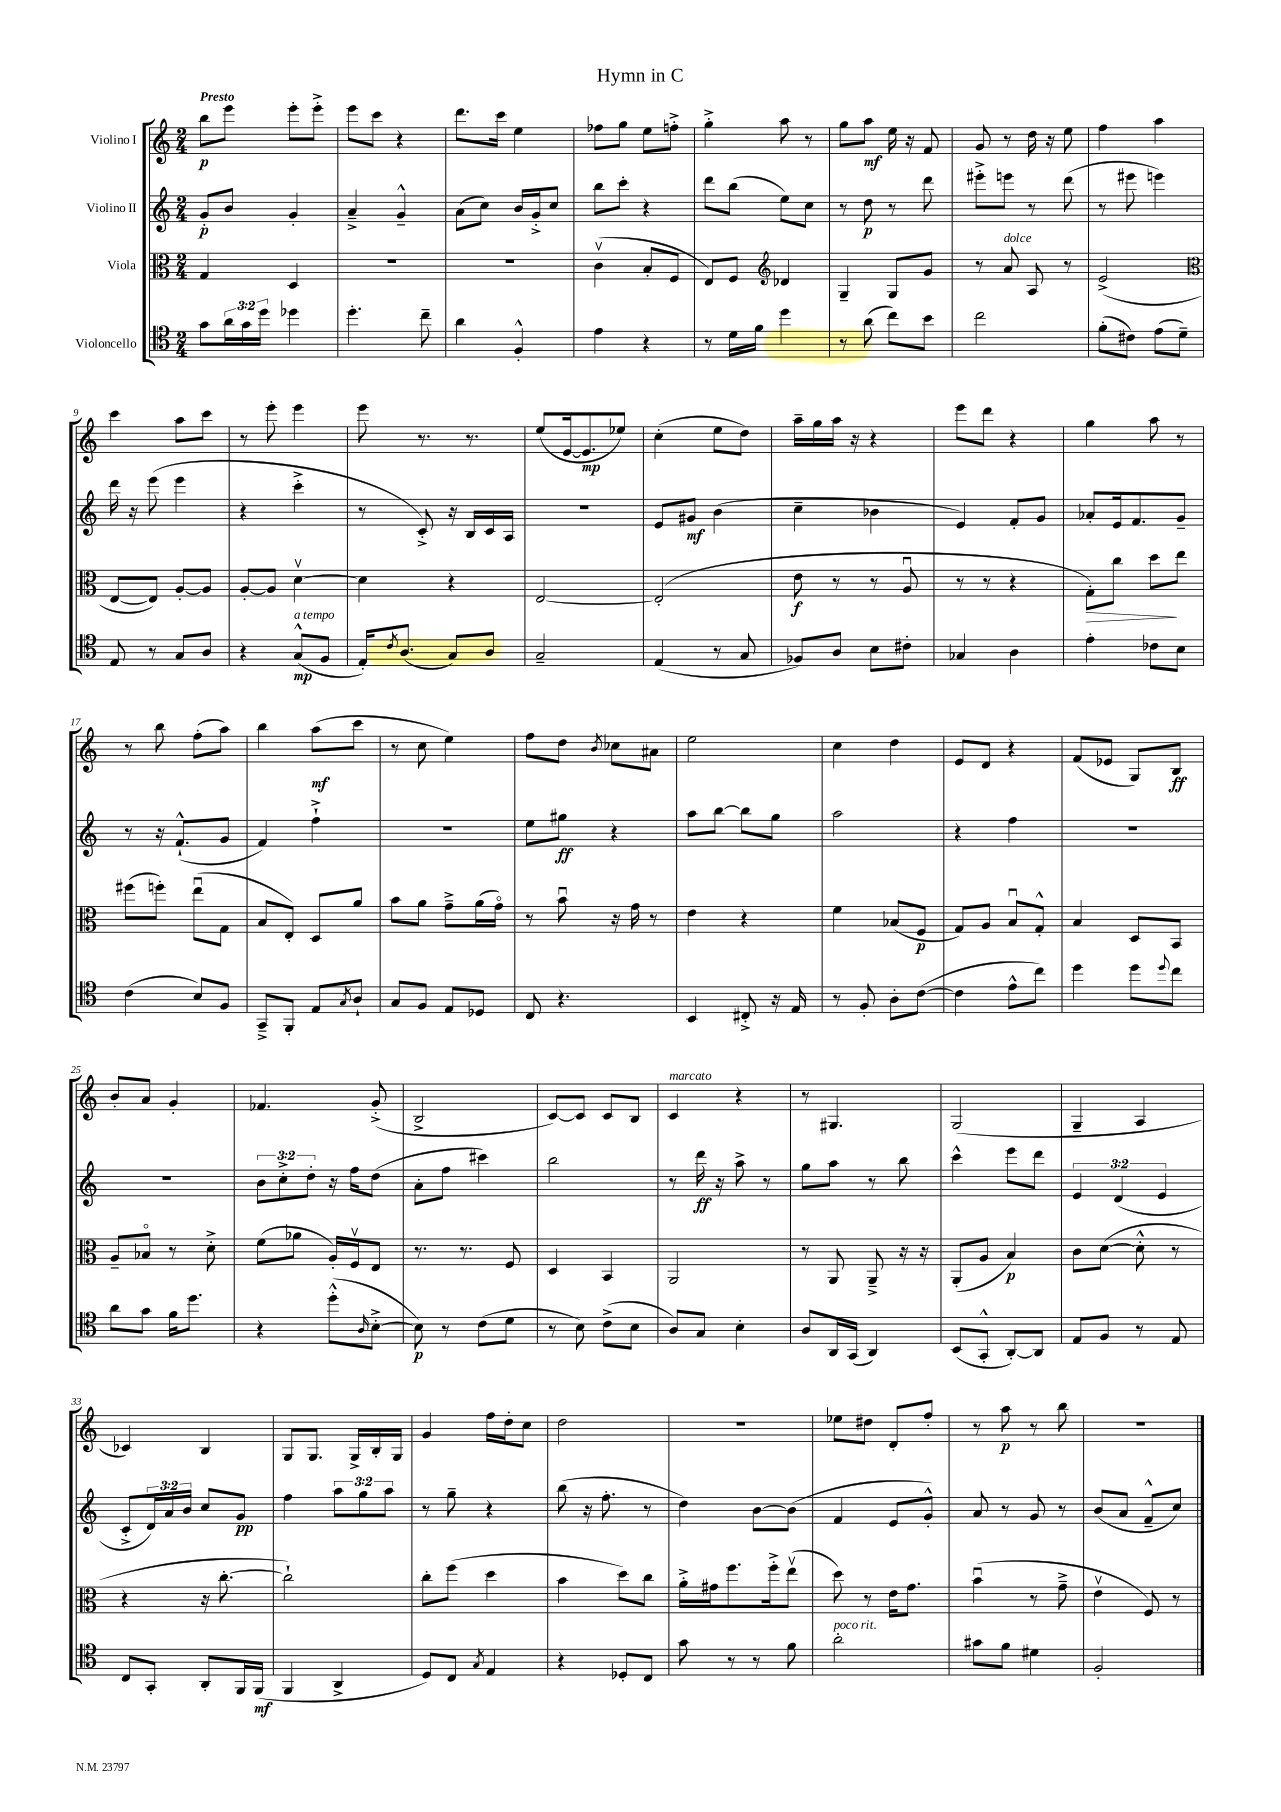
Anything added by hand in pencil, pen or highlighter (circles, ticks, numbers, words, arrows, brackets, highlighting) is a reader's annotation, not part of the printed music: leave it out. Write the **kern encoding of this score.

**kern	**kern	**kern	**kern
*staff4	*staff3	*staff2	*staff1
*clefC4	*clefC3	*clefG2	*clefG2
*k[]	*k[]	*k[]	*k[]
*M2/4	*M2/4	*M2/4	*M2/4
8g	4G	8g'	8bb
24a	.	8b	8eee
24g	.	.	.
24dd	.	.	.
4dd-	4D	4g'	8eee'
.	.	.	8eee'^
=	=	=	=
4.dd'	2r	4a~^	8eee
.	.	.	8ccc
.	.	4g~^^	4r
8cc~	.	.	.
=	=	=	=
4a	2r	(8a	8.ddd
.	.	8cc)	.
.	.	.	16ccc
4F'^^	.	16b	4ee
.	.	16g'^	.
.	.	8cc	.
=	=	=	=
4e	(4cv	8bb	8ff-
.	.	8ccc'	8gg
4r	8B'	4r	8ee
.	8F	.	8ff'^
=	=	=	=
8r	8E)	8ddd	4gg'^
16d	8F	(8bb	.
16f	.	.	.
*	*clefG2	*	*
4dd	4d-	8ee)	8aa
.	.	8cc	8r
=	=	=	=
8r	4G~	8r	8gg
(8a	.	8dd	8aa
8cc)	8G	8r	16ee
.	.	.	16r
8b	8g	8ddd	8f
=	=	=	=
2cc	8r	8eee#'^	8g
.	8a	8eee	8r
.	8A	8r	16dd
.	.	.	16r
.	8r	(8ddd	8ee
=	=	=	=
(8f'	(2e^	8r	4ff
8c#)	.	8eee#	.
(8e	.	4eee)	4aa
8d~)	.	.	.
=	=	=	=
*	*clefC3	*	*
8E	[8E	16ddd	4ccc
.	.	16r	.
8r	8E])	(8eee	.
8G	[8A'	4eee	8aa
8A	8A]	.	8ccc
=	=	=	=
4r	[8A'	4r	8r
.	8A]	.	8eee'
(8G^^	[4dv	4ccc'^	4eee
8F	.	.	.
=	=	=	=
16E')	4d]	8r	8eee
8qc	.	.	.
(8.A	.	.	.
.	.	8c'^)	8.r
8G)	4r	16r	.
.	.	16B	8.r
8A	.	16c	.
.	.	16A	.
=	=	=	=
2G~	[2E	2r	(8ee
.	.	.	[16e
.	.	.	8.e]
.	.	.	8ee-)
=	=	=	=
(4E	(2E']	8e	(4cc'
.	.	8g#	.
8r	.	(4b	8ee
8G	.	.	8dd)
=	=	=	=
8F-)	8e	4cc~	16aa~
.	.	.	16gg
8A	8r	.	16aa
.	.	.	16r
8B	8r	4b-	4r
8c#'	8Au	.	.
=	=	=	=
4G-	8r	4e)	8eee
.	8r	.	8ddd
4A	4r	8f'	4r
.	.	8g	.
=	=	=	=
4e'	8G')	8a-'	4gg
.	8cc	16e	.
.	.	8.f	.
8c-	8dd	.	8aa
8B	8ee	8g~	8r
=	=	=	=
(4c	(8ff#	8r	8r
.	8ff')	16r	8bb
.	.	(8.f`^^	.
8B)	(8eeu	.	(8ff'
8F	8G	8g	8aa)
=	=	=	=
8GG~^	8B	4f)	4bb
8FF'	8E')	.	.
8E	8D	4ff`^	(8aa
8qG	.	.	.
8A`	8a	.	8ccc
=	=	=	=
8G	8b	2r	8r
8F	8a	.	8cc
8E	8g~^	.	4ee)
8D-	(16a	.	.
.	16go)	.	.
=	=	=	=
8C	8r	8ee	8ff
4.r	8bu	8gg#	8dd
.	.	.	8qb
.	16r	4r	8cc-
.	16g	.	.
.	8r	.	8a#
=	=	=	=
4BB	4e	8aa	2ee
.	.	[8bb	.
8C#'^	4r	8bb]	.
16r	.	8gg	.
16E	.	.	.
=	=	=	=
8r	4f	2aa	4cc
8F'	.	.	.
8A'	(8B-	.	4dd
([8c	8F	.	.
=	=	=	=
4c]	8G)	4r	8e
.	8A	.	8d
8e^^	8Bu	4ff	4r
8cc)	8G'^^	.	.
=	=	=	=
4dd	4B	2r	(8f
.	.	.	8e-
8dd	8D	.	8G)
8qqdd	.	.	.
8cc	8BB	.	8B
=	=	=	=
8a	8A~	2r	8b'
8g	8B-o	.	8a
16f	8r	.	4g'
8.dd	.	.	.
.	8d'^	.	.
=	=	=	=
4r	(8f	12b	4.f-
.	.	12cc'^	.
.	8a-	.	.
.	.	12dd'	.
(8dd'^^	16A')	16r	.
.	16Fv	16ff	.
16qqA	.	.	.
[8B'^	8E	(8dd	(8g'^
=	=	=	=
8B])	8.r	8a'	2B^
8r	.	8ff	.
.	8.r	.	.
(8c	.	4ccc#)	.
8d	8F	.	.
=	=	=	=
8r	4D	2bb	[8c)
8B)	.	.	8c]
(8c^	4BB	.	8c
8B	.	.	8B
=	=	=	=
8A)	2AA	8r	4c
8G	.	16ddd	.
.	.	16r	.
4B'	.	8aa^	4r
.	.	8r	.
=	=	=	=
8A	8r	8gg	8r
16AA	8AA	8aa	4.G#
(16GG	.	.	.
4AA)	8AA~^	8r	.
.	16r	8bb	.
.	16r	.	.
=	=	=	=
(8BB	(8AA'	4ccc^^	(2G
8GG'^^	8A	.	.
[8AA')	4B)	8eee	.
8AA]	.	8ddd	.
=	=	=	=
8E	8c	6e	4G~
8F	([8d	.	.
.	.	(6d	.
8r	8d'^^]	.	4A
.	.	6e	.
8E	8r	.	.
=	=	=	=
8C	4r	8c'^	4c-)
8GG'	.	24d)	.
.	.	24a	.
.	.	24b	.
8AA'	16r	8cc	4B
.	[8.cc'	.	.
16FF	.	8g	.
(16FF	.	.	.
=	=	=	=
4FF	2cc`])	4ff	8G
.	.	.	8.G
4AA^	.	12aa	.
.	.	.	16G^
.	.	12gg	.
.	.	.	16B'
.	.	12aa	.
.	.	.	16G
=	=	=	=
8D)	8cc'	8r	4g
8C	(8ff	8gg~	.
8qG	.	.	.
4E	4dd	4r	16ff
.	.	.	16dd'
.	.	.	8cc
=	=	=	=
4r	4b	(8bb	2dd
.	.	16r	.
.	.	8.ff'	.
8D-'	8dd)	.	.
8C	8cc	8r	.
=	=	=	=
8g	16a'^	4dd)	2r
.	16g#	.	.
8r	8.ff	.	.
8r	.	[8b	.
.	16ff'^	.	.
8f	(8eev	(8b]	.
=	=	=	=
2a'	8dd)	4f	8ee-
.	8r	.	8dd#
.	16e	8e	8d'
.	8.g	.	.
.	.	8g'^^)	8ff'
=	=	=	=
8g#	(4bu	8a	8r
8f	.	8r	8aa
4d#	8r	8g	8r
.	8g~^	8r	8bb
=	=	=	=
2F'	4ev	(8b	2r
.	.	8a	.
.	8F)	8f~^^	.
.	8r	8cc)	.
==	==	==	==
*-	*-	*-	*-
